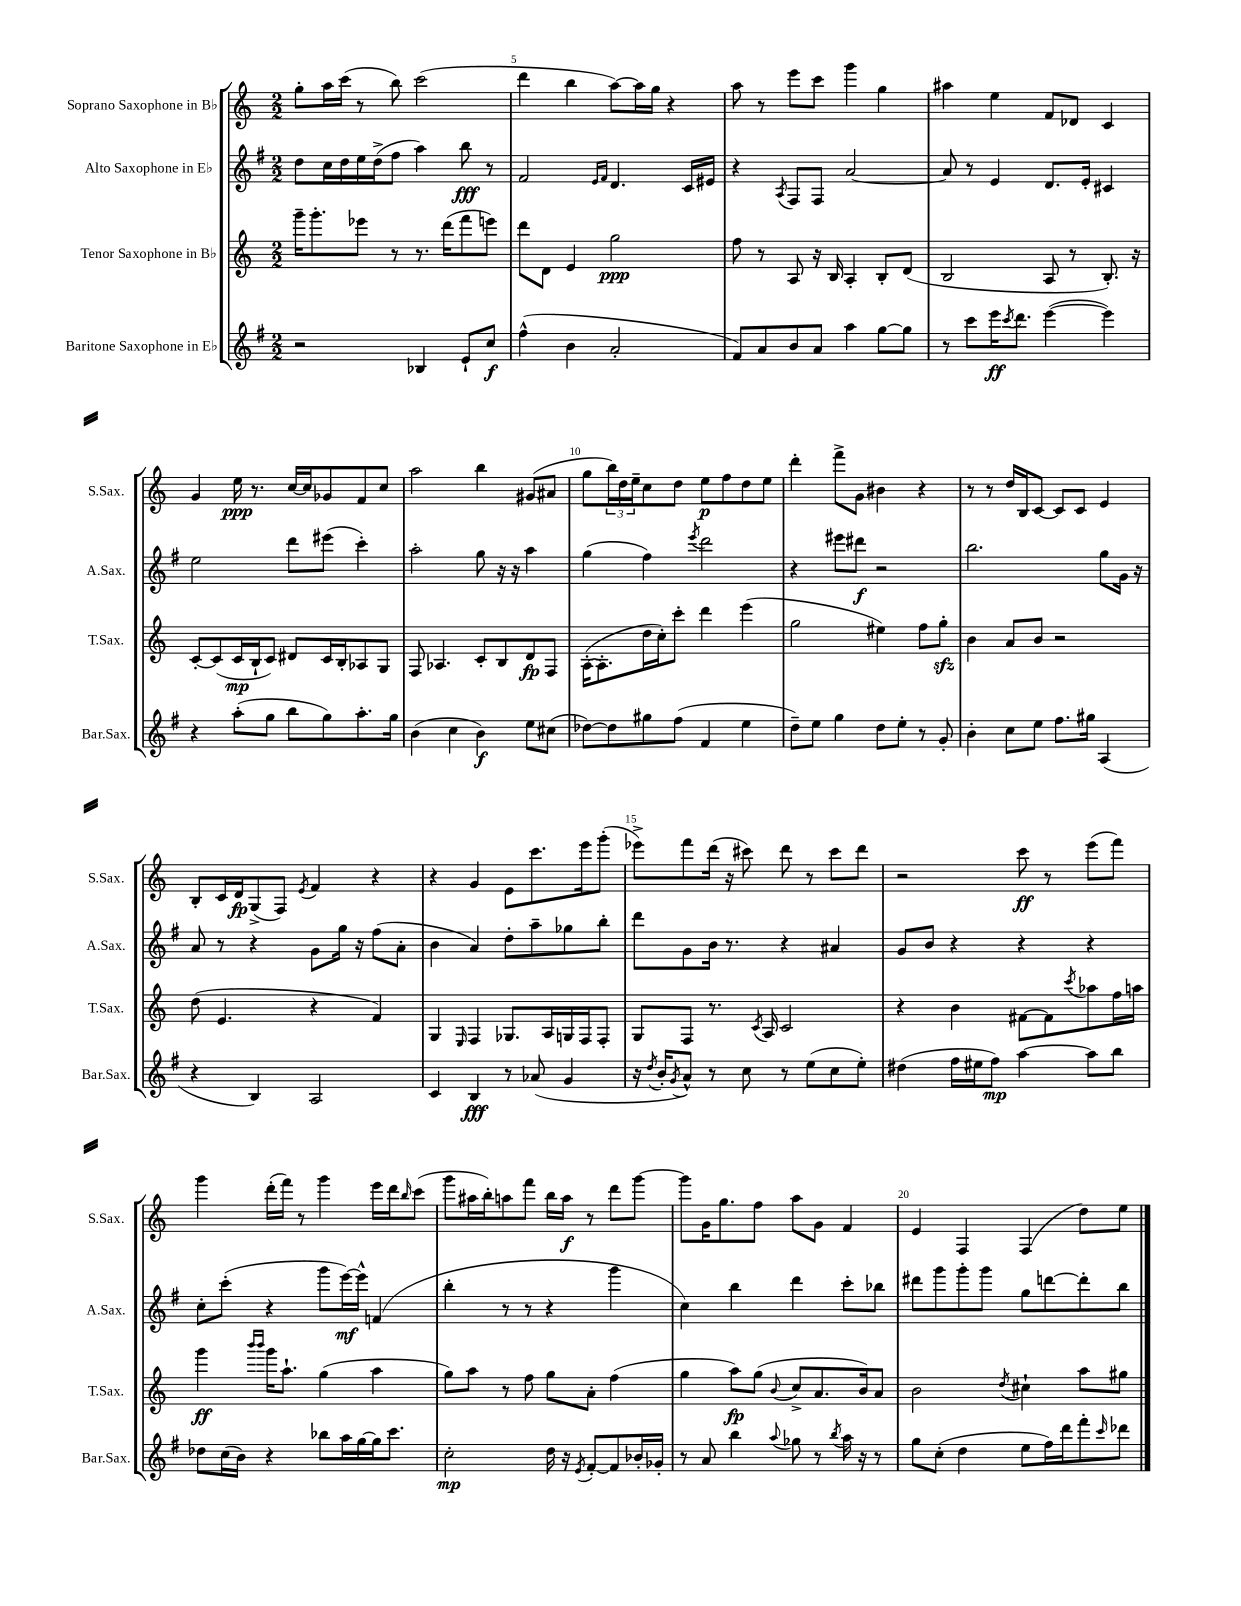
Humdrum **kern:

**kern	**kern	**kern	**kern
*staff4	*staff3	*staff2	*staff1
*clefG2	*clefG2	*clefG2	*clefG2
*k[f#]	*k[]	*k[f#]	*k[]
*M2/2	*M2/2	*M2/2	*M2/2
2r	16ggg~\LK	8dd\L	8gg'\L
.	8.ggg'\	.	.
.	.	16cc\L	16aa\L
.	.	16dd\	(16ccc\JJ
.	8eee-\J	16ee\	8r
.	.	(16dd^\J	.
.	8r	8ff#\J	8bb\)
4B-/	8.r	4aa\)	(2ccc\
.	(16ddd\LK	.	.
8e`/L	8fff\	8bb\	.
8cc/J	8eee\J)	8r	.
=	=	=	=
(4ff#^^\	8ddd\L	2f#/	4ddd\
.	8d\J	.	.
4b\	4e/	.	4bb\
.	.	16qqe/LL	.
.	.	16qqf#/JJ	.
2a'/	2gg\	4.d/	[8aa\L)
.	.	.	16aa\]L
.	.	.	16gg\JJ
.	.	.	4r
.	.	16c/LL	.
.	.	16e#/JJ	.
=	=	=	=
8f#/L)	8ff\	4r	8aa\
8a/	8r	.	8r
.	.	8qA/	.
8b/	8A/	8F#/L	8eee\L
8a/J	16r	8F#/J	8ccc\J
.	16B/	.	.
4aa\	4A'/	[2a/	4ggg\
[8gg\L	8B'/L	.	4gg\
8gg\]J	(8d/J	.	.
=	=	=	=
8r	2B/	8a/]	4aa#\
8ccc\L	.	8r	.
16eee\K	.	4e/	4ee\
8qccc/	.	.	.
8.ddd\J	.	.	.
([4eee\	8A/	8.d/L	8f/L
.	8r	.	8d-/J
.	.	16e'/Jk	.
4eee\])	8.B'/)	4c#/	4c/
.	16r	.	.
=	=	=	=
4r	[8c'/L	2ee\	4g/
.	(8c/]	.	.
(8aa'\L	16c/L	.	16ee\
.	16B`/J	.	8.r
8gg\J	8c/J)	.	.
8bb\L	8d#/L	8ddd\L	[16cc/LL
.	.	.	16cc/]J
8gg\)	16c/L	(8eee#\J	8g-/
.	16B'/J	.	.
8.aa'\	8A-/	4ccc'\)	8f/
.	8G/J	.	8cc/J
16gg\Jk	.	.	.
=	=	=	=
(4b\	8F/	2aa'\	2aa\
.	4.A-/	.	.
4cc\	.	.	.
4b\)	8c'/L	8gg\	4bb\
.	8B/	16r	.
.	.	16r	.
8ee\L	8d/	4aa\	(8g#/L
(8cc#\J	8F/J	.	8a#/J
=	=	=	=
[8dd-\L)	([16A'\LK	(4gg\	8gg\L
.	8.A'\]	.	.
8dd-\]	.	.	24bb\L)
.	.	.	24dd\
.	.	.	24ee~\J
8gg#\	16dd\L	4ff#\)	8cc\
.	16cc'\J)	.	.
(8ff#\J	8ccc'\J	.	8dd\J
.	.	8qeee/	.
4f#/	4ddd\	2ddd\	8ee\L
.	.	.	8ff\
4ee\	(4eee\	.	8dd\
.	.	.	8ee\J
=	=	=	=
8dd~\L)	2gg\	4r	4ddd'\
8ee\J	.	.	.
4gg\	.	8eee#\L	8fff^\L
.	.	8ddd#\J	8g\J
8dd\L	4ee#\)	2r	4b#\
8ee'\J	.	.	.
8r	8ff\L	.	4r
8g'/	8gg'\J	.	.
=	=	=	=
4b'\	4b\	2.bb\	8r
.	.	.	8r
8cc\L	8a/L	.	16dd/LL
.	.	.	16B/J
8ee\J	8b/J	.	[8c/J
8.ff#\L	2r	.	8c/]L
.	.	.	8c/J
16gg#\Jk	.	.	.
(4A/	.	8gg\L	4e/
.	.	16g\Jk	.
.	.	16r	.
=	=	=	=
4r	(8dd\	8a/	8B'/L
.	4.e/	8r	16c/L
.	.	.	16d/J
4B/)	.	4r	(8G^/
.	.	.	8F/J)
.	.	.	8qe/
2A/	4r	8g\L	4f/
.	.	16gg\Jk	.
.	.	16r	.
.	4f/)	(8ff#\L	4r
.	.	8a'\J	.
=	=	=	=
4c/	4G/	4b\	4r
.	16qqE/	.	.
4B/	4F/	4a/)	4g/
8r	8.G-/L	8dd'\L	8e\L
(8a-/	.	8aa~\	8.ccc\
.	16A/L	.	.
4g/	16G/	8gg-\	.
.	16F/J	.	16eee\k
.	8F'/J	8bb'\J	(8ggg'\J
=	=	=	=
16r	8G/L	8ddd\L	8eee-^\L)
8qdd/	.	.	.
16b'/LK	.	.	.
8qg/	.	.	.
8a^^/J)	8F/J	8g\	8fff\
8r	8.r	16b\Jk	(16ddd\Jk
.	.	8.r	16r
8cc\	.	.	8ccc#\)
.	8qc/	.	.
.	16A/	.	.
8r	2c/	4r	8ddd\
(8ee\L	.	.	8r
8cc\	.	4a#/	8ccc#\L
8ee'\J)	.	.	8ddd\J
=	=	=	=
(4dd#\	4r	8g/L	2r
.	.	8b/J	.
16ff#\LL	4b\	4r	.
16ee#\J	.	.	.
8ff#\J)	.	.	.
[4aa\	[8f#\L	4r	8ccc\
.	8f#\]	.	8r
.	8qccc/	.	.
8aa\]L	8aa-\	4r	(8eee\L
8bb\J	16ff\L	.	8fff\J)
.	16aa\JJ	.	.
=	=	=	=
8dd-\L	4ggg\	8cc'\L	4ggg\
(16cc\L	.	(8ccc'\J	.
16b\JJ)	.	.	.
.	16qqbbb/LL	.	.
.	16qqbbb/JJ	.	.
4r	16ggg\LK	4r	(16ddd'\LL
.	8.aa`\J	.	16fff\JJ)
.	.	.	8r
8bb-\L	(4gg\	8ggg\L	4ggg\
16aa\L	.	[16eee\L)	.
[16gg\	.	16eee^^\]JJ	.
16gg\]J	4aa\	(4f/	16eee\LL
8.ccc\J	.	.	16ddd\J
.	.	.	16qqbb/
.	.	.	(8ccc\J
=	=	=	=
2cc'\	8gg\L)	4bb'\	8ggg\L
.	8aa\J	.	16aa#\L
.	.	.	16bb'\J)
.	8r	8r	8aa\
.	8ff\	8r	8fff\J
16dd\	8gg\L	4r	16bb\LL
16r	.	.	16aa\JJ
8qe/	.	.	.
[8f#'/L	8a'\J	.	8r
8f#/]	(4ff\	4ggg\	8ddd\L
16b-'/L	.	.	[8ggg\J
16g-'/JJ	.	.	.
=	=	=	=
8r	4gg\	4cc\)	8ggg\]L
8a/	.	.	16g\K
.	.	.	8.gg\
4bb\	8aa\L)	4bb\	.
.	(8gg\J	.	8ff\J
8qqaa/	8qqb/	.	.
8gg-\	8cc^/L	4ddd\	8aa\L
8r	8.a/	.	8g\J
8qbb/	.	.	.
16aa\	.	8ccc'\L	4f/
16r	16b/k)	.	.
8r	8a/J	8bb-\J	.
=	=	=	=
8gg\L	2b\	8ddd#\L	4e/
(8cc'\J	.	8ggg\	.
4dd\	.	8ggg'\	4F/
.	.	8ggg\J	.
.	8qdd/	.	.
8ee\L	4cc#`\	8gg\L	(4F/
16ff#\L)	.	[8ddd\	.
16ddd\J	.	.	.
8fff#'\	8aa\L	8ddd'\]	8dd\L)
16qqccc/	.	.	.
8ddd-\J	8gg#\J	8bb\J	8ee\J
==	==	==	==
*-	*-	*-	*-
